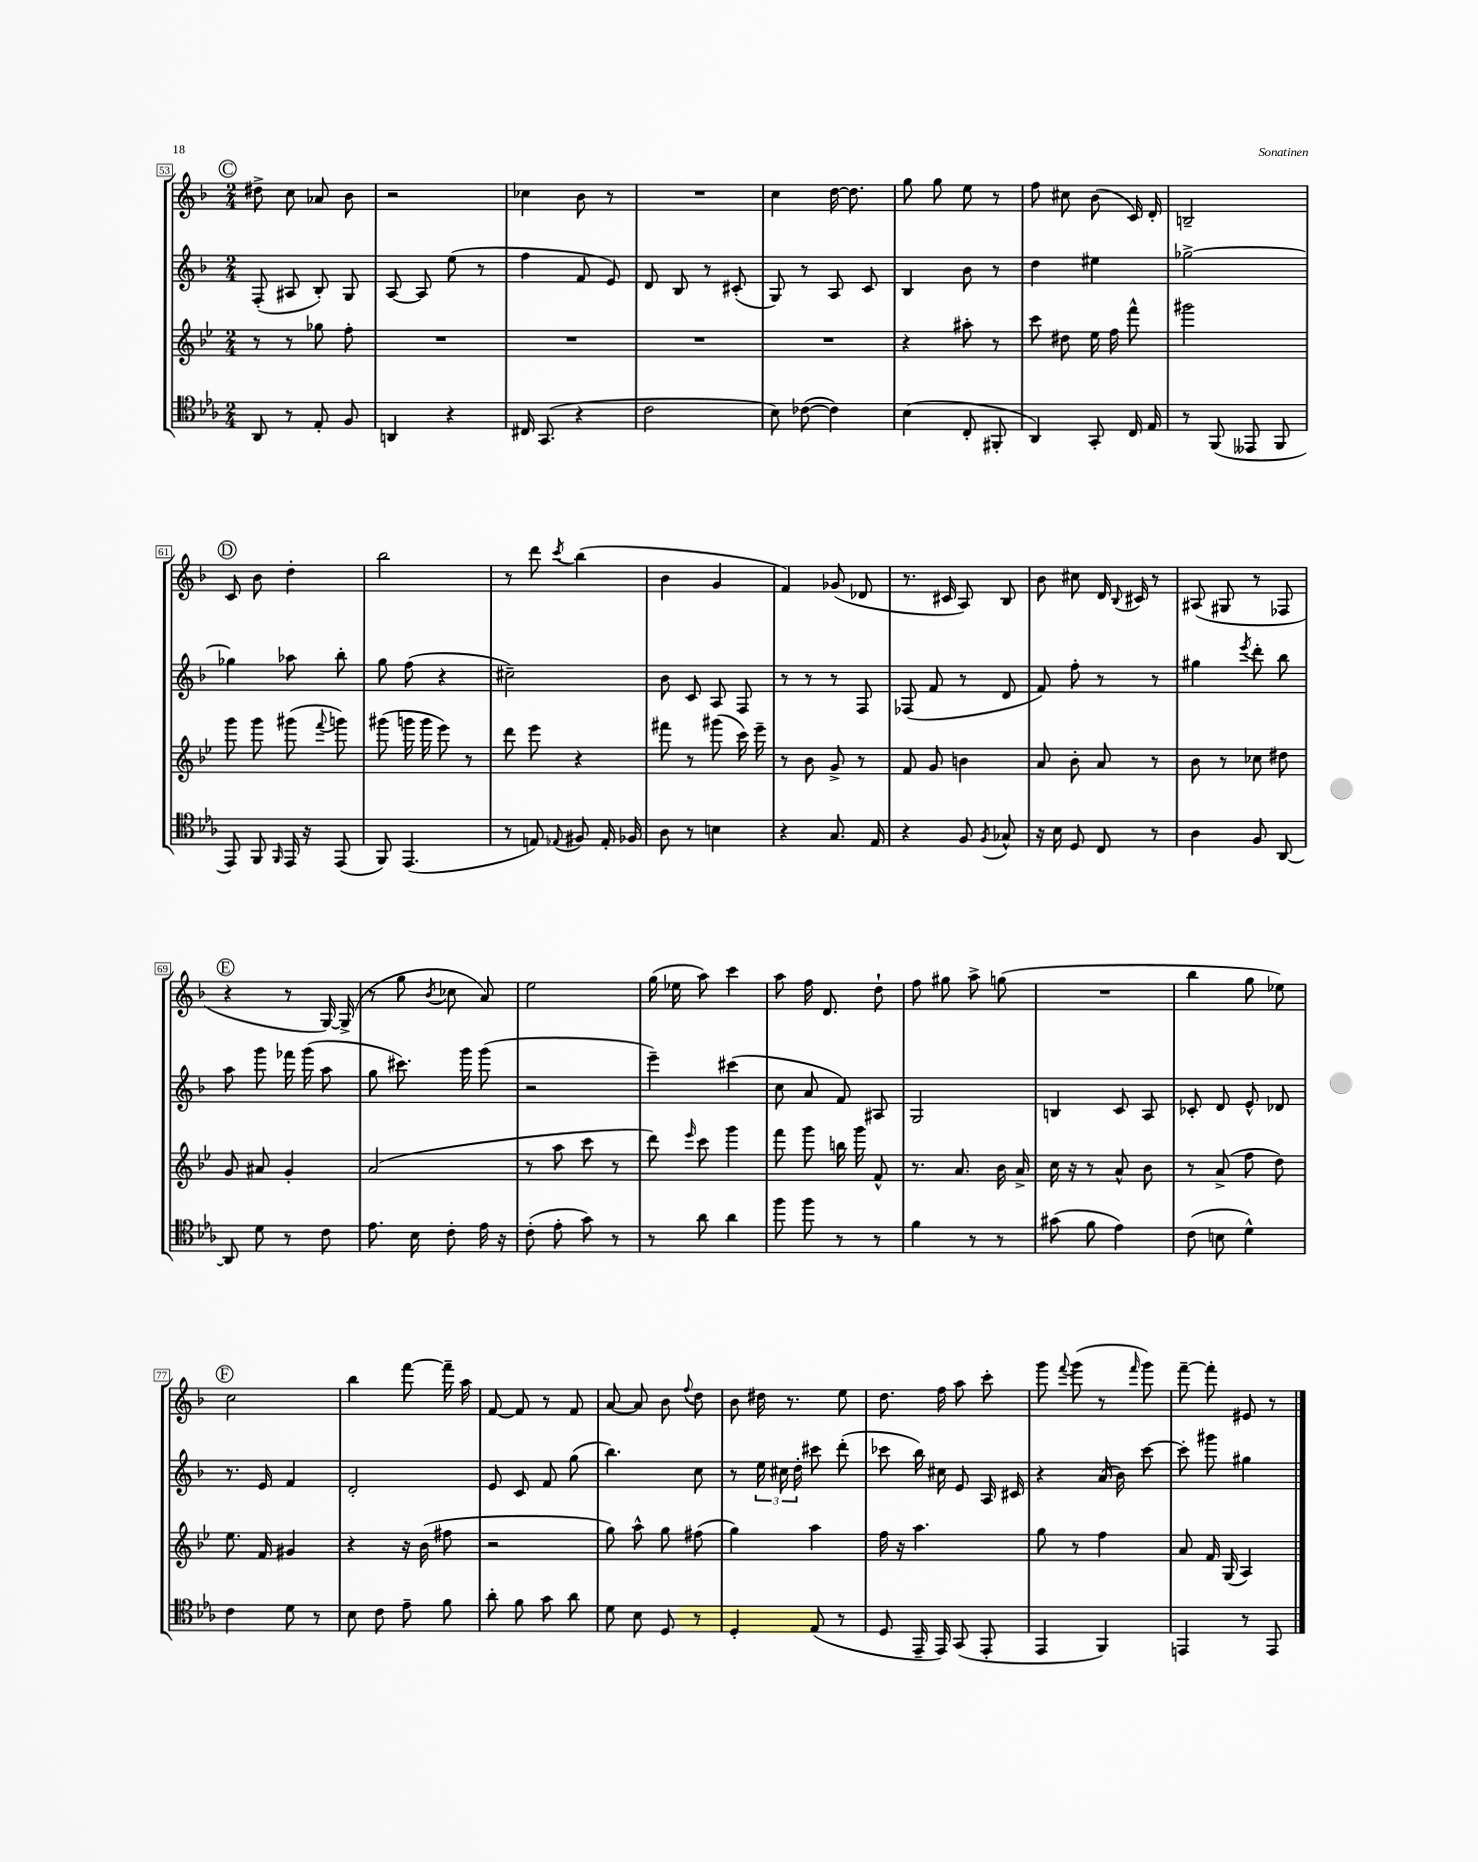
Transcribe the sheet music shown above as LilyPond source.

<<
\new StaffGroup <<
\new Staff = "s0" {
    \clef treble \key f \major \numericTimeSignature \time 2/4
    \autoBeamOff \mark \markup { \circle "C" } dis''8-> c''8 aes'8 bes'8 |
    r2 |
    ces''4 bes'8 r8 |
    R2 |
    c''4 d''16~ d''8. |
    g''8 g''8 e''8 r8 |
    f''8 cis''8 bes'8( c'16) d'16-. |
    b2-- |
    \mark \markup { \circle "D" } c'8 bes'8 d''4-. |
    bes''2 |
    r8 d'''8 \acciaccatura { c'''8 } bes''4( |
    bes'4 g'4 |
    f'4) ges'8( des'8 |
    r8. cis'16 a8) bes8 |
    bes'8 cis''8 d'16 \appoggiatura { bes8 } cis'16 r8 |
    ais8( gis8 r8 fes8 |
    \mark \markup { \circle "E" } r4 r8 g16~) g16->( |
    r8 g''8 \acciaccatura { bes'8 } ces''8 a'8) |
    e''2 |
    g''16( ees''16 a''8) c'''4 |
    a''8 f''16 d'8. d''8-! |
    f''8 gis''8 a''8-> g''8( |
    R2 |
    bes''4 g''8 ees''8) |
    \mark \markup { \circle "F" } c''2 |
    bes''4 f'''8~ f'''16-- a''16 |
    f'8~ f'8 r8 f'8 |
    a'8~ a'8 bes'8 \appoggiatura { f''8 } d''8 |
    bes'8 dis''16 r8. e''8 |
    d''8. f''16 a''8 c'''8-. |
    g'''8 \appoggiatura { f'''8 } g'''8( r8 \grace { f'''16 } g'''8) |
    f'''8~-- f'''8-. eis'8 r8 \bar "|." |
}
\new Staff = "s1" {
    \clef treble \key f \major \numericTimeSignature \time 2/4
    \autoBeamOff \mark \markup { \circle "C" } f8-.( ais8 bes8-.) g8 |
    a8~ a8 e''8( r8 |
    f''4 f'8 e'8) |
    d'8 bes8 r8 cis'8-.( |
    g8) r8 a8 c'8 |
    bes4 bes'8 r8 |
    d''4 eis''4 |
    ges''2~-> |
    \mark \markup { \circle "D" } ges''4 aes''8 bes''8-. |
    g''8 f''8( r4 |
    cis''2--) |
    bes'8 c'8 a8 f8 |
    r8 r8 r8 f8 |
    fes8( f'8 r8 d'8 |
    f'8) f''8-. r8 r8 |
    gis''4 \acciaccatura { e'''8 } d'''8-. bes''8 |
    \mark \markup { \circle "E" } a''8 g'''8 fes'''16 g'''16( a''8 |
    g''8 cis'''8.) g'''16 g'''8( |
    r2 |
    e'''4--) cis'''4( |
    c''8 a'8 f'8) ais8 |
    g2 |
    b4 c'8 a8 |
    ces'8-. d'8 e'8-^ des'8 |
    \mark \markup { \circle "F" } r8. e'16 f'4 |
    d'2-. |
    e'8 c'8 f'8 g''8( |
    bes''4.) c''8 |
    r8 \tuplet 3/2 { e''16 cis''16 d''16-. } cis'''8 d'''8-.( |
    ces'''8 bes''16) cis''16 e'8 a16 cis'16 |
    r4 a'16( bes'16) c'''8~ |
    c'''8-. gis'''8 gis''4 \bar "|." |
}
\new Staff = "s2" {
    \clef treble \key bes \major \numericTimeSignature \time 2/4
    \autoBeamOff \mark \markup { \circle "C" } r8 r8 ges''8 f''8-. |
    R2 |
    R2 |
    R2 |
    R2 |
    r4 ais''8-. r8 |
    c'''8 dis''8 ees''16 f''16 f'''8-^ |
    gis'''2 |
    \mark \markup { \circle "D" } g'''8 g'''8 gis'''8( \appoggiatura { f'''8 } g'''8) |
    gis'''8( g'''16 g'''16 ees'''8) r8 |
    d'''8 ees'''8 r4 |
    fis'''8 r8 gis'''8( c'''16) ees'''16-- |
    r8 bes'8 g'8-> r8 |
    f'8 g'8 b'4 |
    a'8 bes'8-. a'8 r8 |
    bes'8 r8 ces''8 dis''8 |
    \mark \markup { \circle "E" } g'8 ais'8 g'4-. |
    a'2( |
    r8 a''8 c'''8 r8 |
    d'''8) \grace { ees'''16 } c'''8 g'''4 |
    f'''8 g'''8 b''16 g'''16 f'8-^ |
    r8. a'8. bes'16 a'16-> |
    c''16 r16 r8 a'8-^ bes'8 |
    r8 a'8->( f''8 d''8) |
    \mark \markup { \circle "F" } ees''8. f'16 gis'4 |
    r4 r16 bes'16( fis''8 |
    r2 |
    g''8) a''8-^ g''8 fis''8( |
    g''4) a''4 |
    f''16 r16 a''4. |
    g''8 r8 f''4 |
    a'8 f'16 g16( a4) \bar "|." |
}
\new Staff = "s3" {
    \clef tenor \key ees \major \numericTimeSignature \time 2/4
    \autoBeamOff \mark \markup { \circle "C" } aes,8 r8 ees8-. f8 |
    a,4 r4 |
    cis16 g,8.( r4 |
    c'2 |
    bes8) ces'8~( ces'4) |
    bes4( c8-. fis,8-. |
    aes,4) g,8-. c16 ees16 |
    r8 f,8( eeses,8 f,8 |
    \mark \markup { \circle "D" } ees,8) f,8 \grace { f,16 } ees,16 r16 ees,8( |
    f,8) ees,4.( |
    r8 e8) \appoggiatura { ees8 } fis8 ees16-. fes16 |
    aes8 r8 b4 |
    r4 g8. ees16 |
    r4 f8 \acciaccatura { f8 } ges8-^ |
    r16 bes16 d8 c8 r8 |
    aes4 f8 aes,8~ |
    \mark \markup { \circle "E" } aes,8 d'8 r8 c'8 |
    ees'8. bes16 c'8-. ees'16 r16 |
    c'8-.( ees'8-. g'8) r8 |
    r8 aes'8 aes'4 |
    f''8 f''8 r8 r8 |
    f'4 r8 r8 |
    gis'8( f'8 ees'4) |
    c'8( b8 d'4-^) |
    \mark \markup { \circle "F" } c'4 d'8 r8 |
    bes8 c'8 ees'8-- f'8 |
    aes'8-. f'8 g'8 aes'8 |
    d'8 bes8 d8 r8 |
    d4-. ees8( r8 |
    d8 ees,16-- ees,16) g,8( ees,8-. |
    ees,4 f,4) |
    e,4 r8 e,8 \bar "|." |
}
>>
>>
\layout { \context { \Score currentBarNumber = #53 \override BarNumber.stencil = #(make-stencil-boxer 0.1 0.3 ly:text-interface::print) } }
